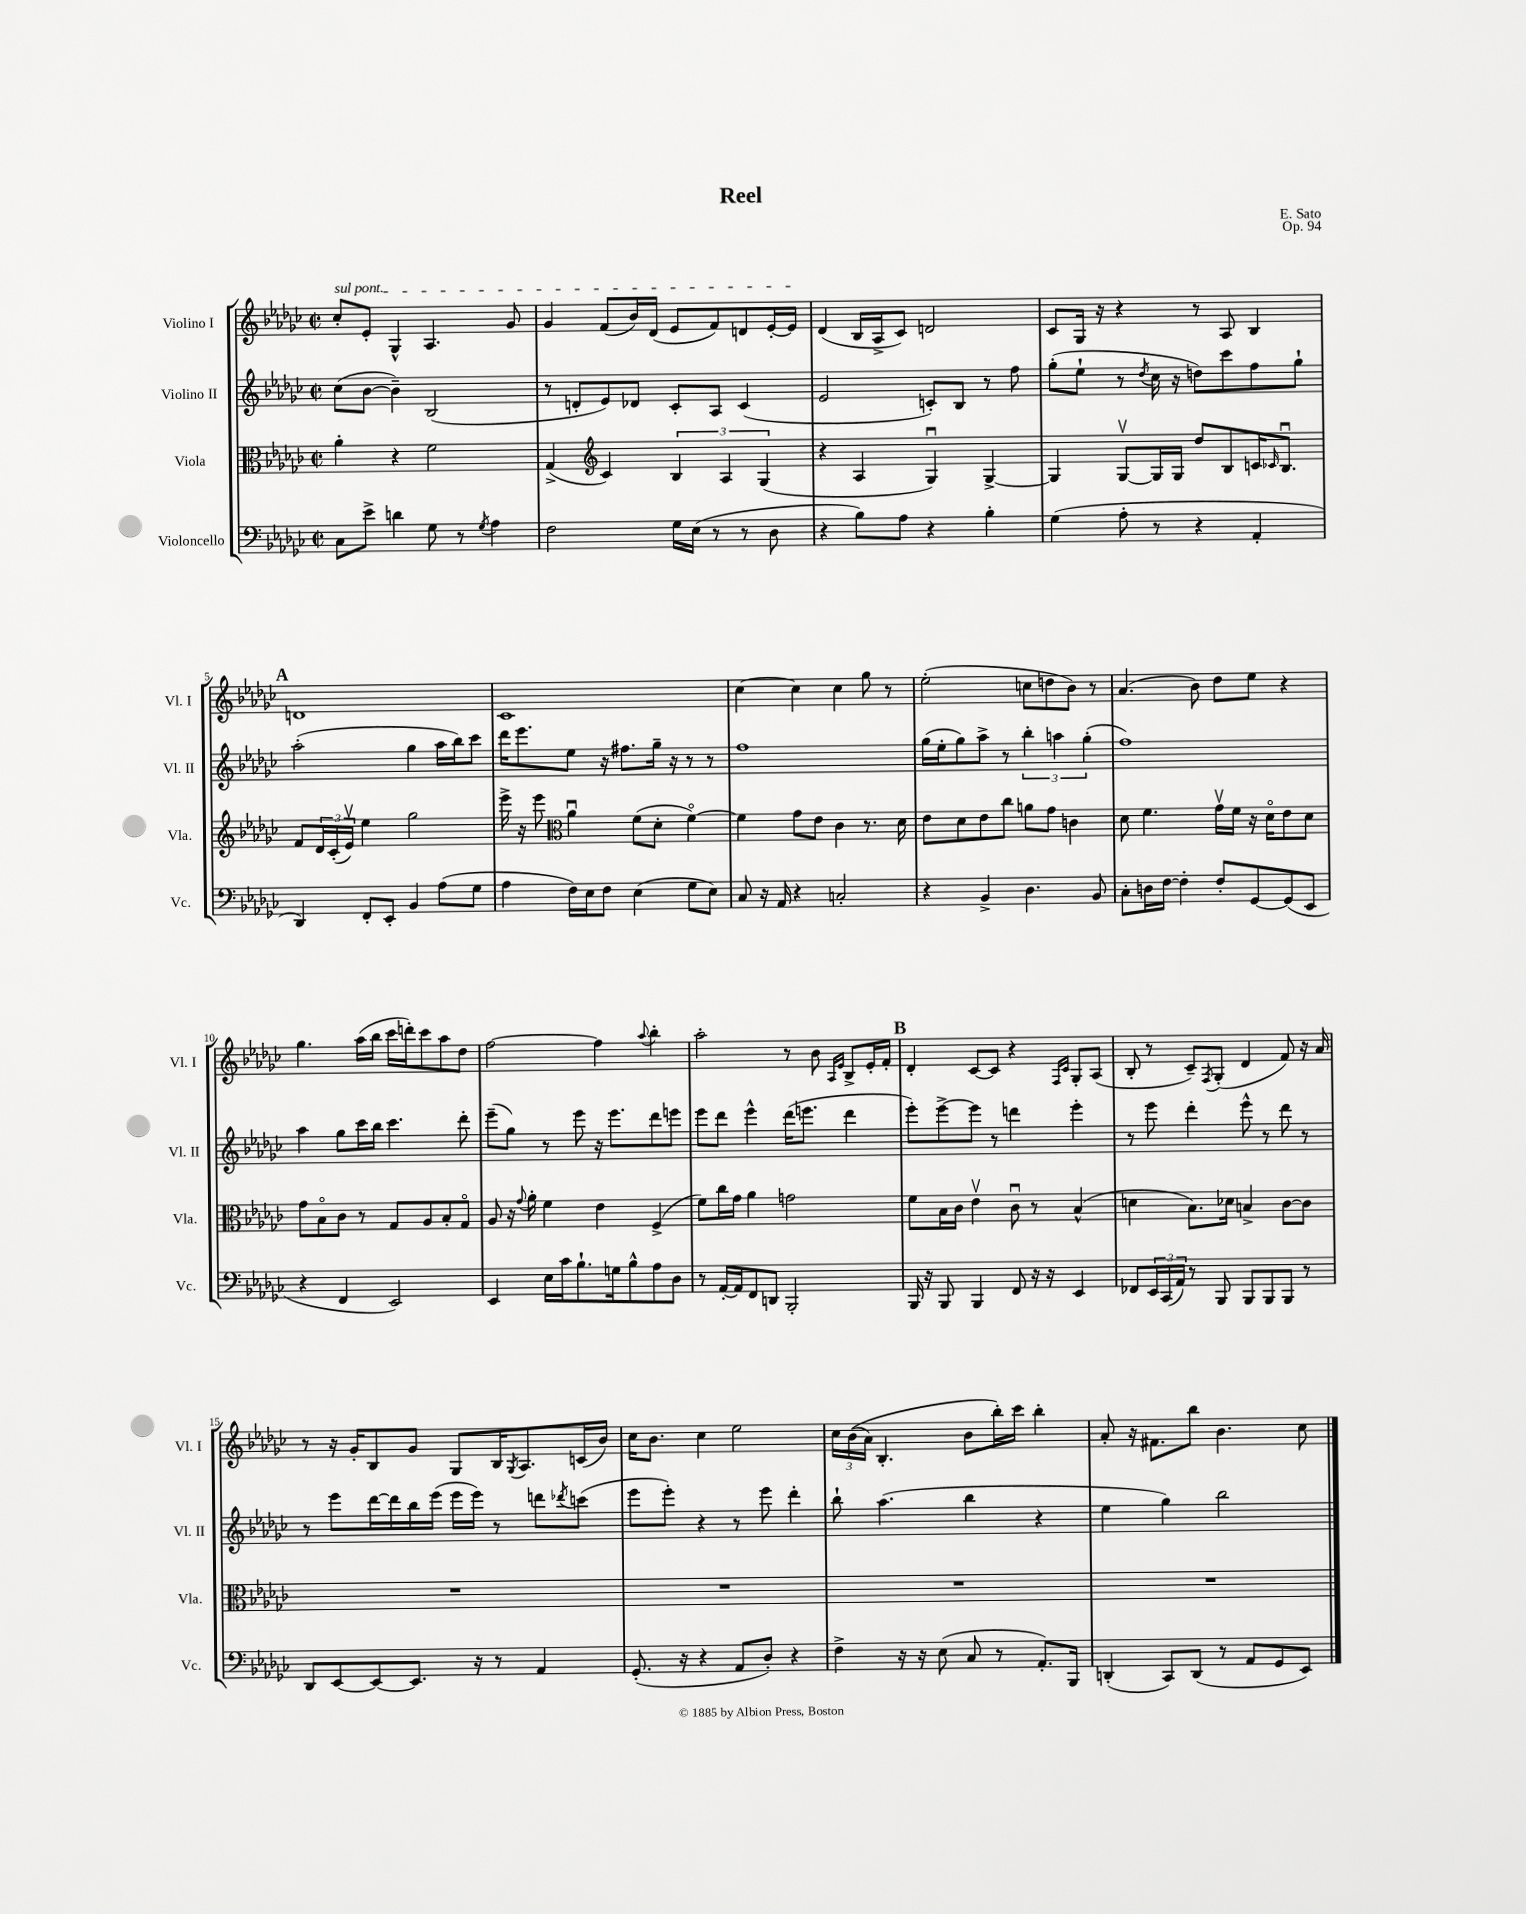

**kern	**kern	**kern	**kern
*staff4	*staff3	*staff2	*staff1
*clefF4	*clefC3	*clefG2	*clefG2
*k[b-e-a-d-g-c-]	*k[b-e-a-d-g-c-]	*k[b-e-a-d-g-c-]	*k[b-e-a-d-g-c-]
*M2/2	*M2/2	*M2/2	*M2/2
*met(c|)	*met(c|)	*met(c|)	*met(c|)
8C-	4a-'	(8cc-	8cc-'
8e-^	.	[8b-	8e-'
4d	4r	4b-~])	4G-^^
8G-	2f	(2B-	4.A-
8r	.	.	.
8qG-	.	.	.
4A-	.	.	.
.	.	.	8g-
=	=	=	=
2F	(4G-^	8r	4g-
.	.	8d'	.
*	*clefG2	*	*
.	4c-)	8e-)	(8f
.	.	8d-	16b-)
.	.	.	(16d-
16G-	6B-	8c-'	8e-
(16E-	.	.	.
8r	.	8A-	8f)
.	6A-	.	.
8r	.	(4c-	8d
.	(6G-	.	.
8D-	.	.	[16e-'
.	.	.	16e-]
=	=	=	=
4r	4r	2e-	(4d-
8B-)	4A-	.	16B-
.	.	.	16A-^
8A-	.	.	8c-)
4r	4G-u)	8c')	2d
.	.	8B-	.
4B-'	[4G-^	8r	.
.	.	8ff	.
=	=	=	=
(4G-	4G-]	(8gg-'	8c-
.	.	8ee-`	16G-
.	.	.	16r
8A-'	[8G-v	8r	4r
.	.	8qdd-	.
8r	16G-]	16cc-	.
.	16G-	16r	.
4r	8dd-	8dd)	8r
.	8B-	8ccc-	8A-
4AA-'	16c	8ff	4B-
.	16qqc-	.	.
.	8.B-u	.	.
.	.	8gg-`	.
=	=	=	=
4DD-)	8f	(2aa-'	1d
.	24d-	.	.
.	(24c-'	.	.
.	24e-v)	.	.
8FF'	4ee-	.	.
8EE-'	.	.	.
4BB-	2gg-	4gg-	.
(8A-	.	16aa-	.
.	.	16bb-)	.
8G-	.	8ccc-	.
=	=	=	=
4A-	16eee-^	16ddd-	1c-
.	16r	8.eee-	.
.	8eee-	.	.
*	*clefC3	*	*
16F)	4a-u	8ee-	.
16E-	.	.	.
8F	.	16r	.
.	.	8.ff#	.
(4E-	(8f	.	.
.	8d-'	16gg-~	.
.	.	16r	.
8G-	[4fo)	8r	.
8E-)	.	8r	.
=	=	=	=
8C-	4f]	1ff	[4cc-
16r	.	.	.
16AA-	.	.	.
4r	8g-	.	4cc-]
.	8e-	.	.
2C'	4c-	.	4cc-
.	8.r	.	8gg-
.	.	.	8r
.	16d-	.	.
=	=	=	=
4r	8e-	(16gg-	(2ee-'
.	.	16ee-'	.
.	8d-	8gg-)	.
4BB-^	8e-	8aa-^	.
.	8cc-	8r	.
4.D-	8a	6bb-'	8cc
.	8g-	.	8dd
.	.	6aa	.
.	4c	.	8b-)
.	.	(6gg-'	.
8BB-	.	.	8r
=	=	=	=
8C-'	8d-	1ff)	(4.a-
16D	4.f	.	.
[16F	.	.	.
4F']	.	.	.
.	.	.	8b-)
8F'	16g-v	.	8dd-
.	16f	.	.
[8GG-	16r	.	8ee-
.	16d-o	.	.
(8GG-]	8e-	.	4r
8EE-	8d-	.	.
=	=	=	=
4r	8g-	4aa-	4.gg-
.	8B-o	.	.
4FF	8c-	8gg-	.
.	8r	16ccc-	(16aa-
.	.	16bb-	16bb-
2EE-)	8G-	4.ccc-	16ccc-
.	.	.	16ddd')
.	8A-	.	8ccc-
.	8B-'	.	8aa-
.	8G-o	8ddd-'	8dd-
=	=	=	=
4EE-	8A-	(8eee-~	[2ff
.	16r	8gg-)	.
.	8qqg-	.	.
.	16a-'	.	.
16E-	4f	8r	.
16c-	.	.	.
8.B-`	.	8eee-	.
.	4e-	16r	4ff]
16G	.	8.eee-	.
8B-^^	.	.	.
.	.	.	8qqaa-
8A-	(4F^	8ddd-	4bb-'
8D-	.	8eee	.
=	=	=	=
8r	8f)	8eee-	2aa-'
[16AA-'	16cc-	8ddd-	.
16AA-]	16g-	.	.
8FF	4a-	4eee-^^	.
8DD	.	.	.
2BBB-'	2g	(16ddd-	8r
.	.	8.eee	.
.	.	.	8b-
.	.	.	16qqA-
.	.	.	16qqe-
.	.	4ddd-	8B-^
.	.	.	16e-'
.	.	.	16f'
=	=	=	=
16BBB-	8f	8eee-')	4d-'
16r	.	.	.
8BBB-	16B-	[8eee-^	.
.	16c-	.	.
4BBB-	4e-v	8eee-]	[8c-
.	.	8r	8c-]
8FF	8c-u	4ddd	4r
16r	8r	.	.
16r	.	.	.
.	.	.	16qqF
.	.	.	16qqc-
4EE-	(4B-^^	4eee-'	8G-'
.	.	.	(8A-
=	=	=	=
8FF-	4d	8r	8B-'
24EE-	.	8eee-	8r
(24CC-	.	.	.
24AA-)	.	.	.
8r	8.B-)	4ddd-'	8c-~)
.	.	.	8qF
8BBB-	.	.	(8G-'
.	16d-	.	.
8BBB-	4B^	8eee-^^	4d-
8BBB-	.	8r	.
8BBB-	[8c-	8ddd-	8f)
8r	8c-]	8r	16r
.	.	.	16a-
=	=	=	=
8DD-	1r	8r	8r
[8EE-	.	8eee-	16r
.	.	.	16g-'
8EE-_	.	[16ddd-	8B-
.	.	16ddd-]	.
8.EE-]	.	16bb-	8g-
.	.	(16eee-	.
.	.	16eee-	8G-
16r	.	16eee-)	.
8r	.	8r	16B-
.	.	.	8qG-
.	.	.	8.A-
4AA-	.	8ddd	.
.	.	8qddd-	.
.	.	(8ccc	(16c
.	.	.	16b-)
=	=	=	=
(8.GG-'	1r	8eee-	16cc-
.	.	.	8.b-
.	.	8eee-')	.
16r	.	.	.
4r	.	4r	4cc-
8AA-	.	8r	2ee-
8D-')	.	8eee-	.
4r	.	4ddd-'	.
=	=	=	=
4F^	1r	8bb-`	24cc-
.	.	.	&((24b-
.	.	.	24a-)
.	.	(4.aa-	4.B-'
16r	.	.	.
16r	.	.	.
(8E-	.	.	.
8C-	.	4bb-	8b-
8r	.	.	16bb-'&)
.	.	.	16ccc-
8.AA-')	.	4r	4bb-'
16BBB-	.	.	.
=	=	=	=
(4DD'	1r	4ee-	8a-'
.	.	.	16r
.	.	.	8.f#
8CC-)	.	4gg-)	.
(8DD	.	.	8bb-
8r	.	2bb-	4.b-
8AA-	.	.	.
8GG-	.	.	.
8EE-)	.	.	8cc-
==	==	==	==
*-	*-	*-	*-
